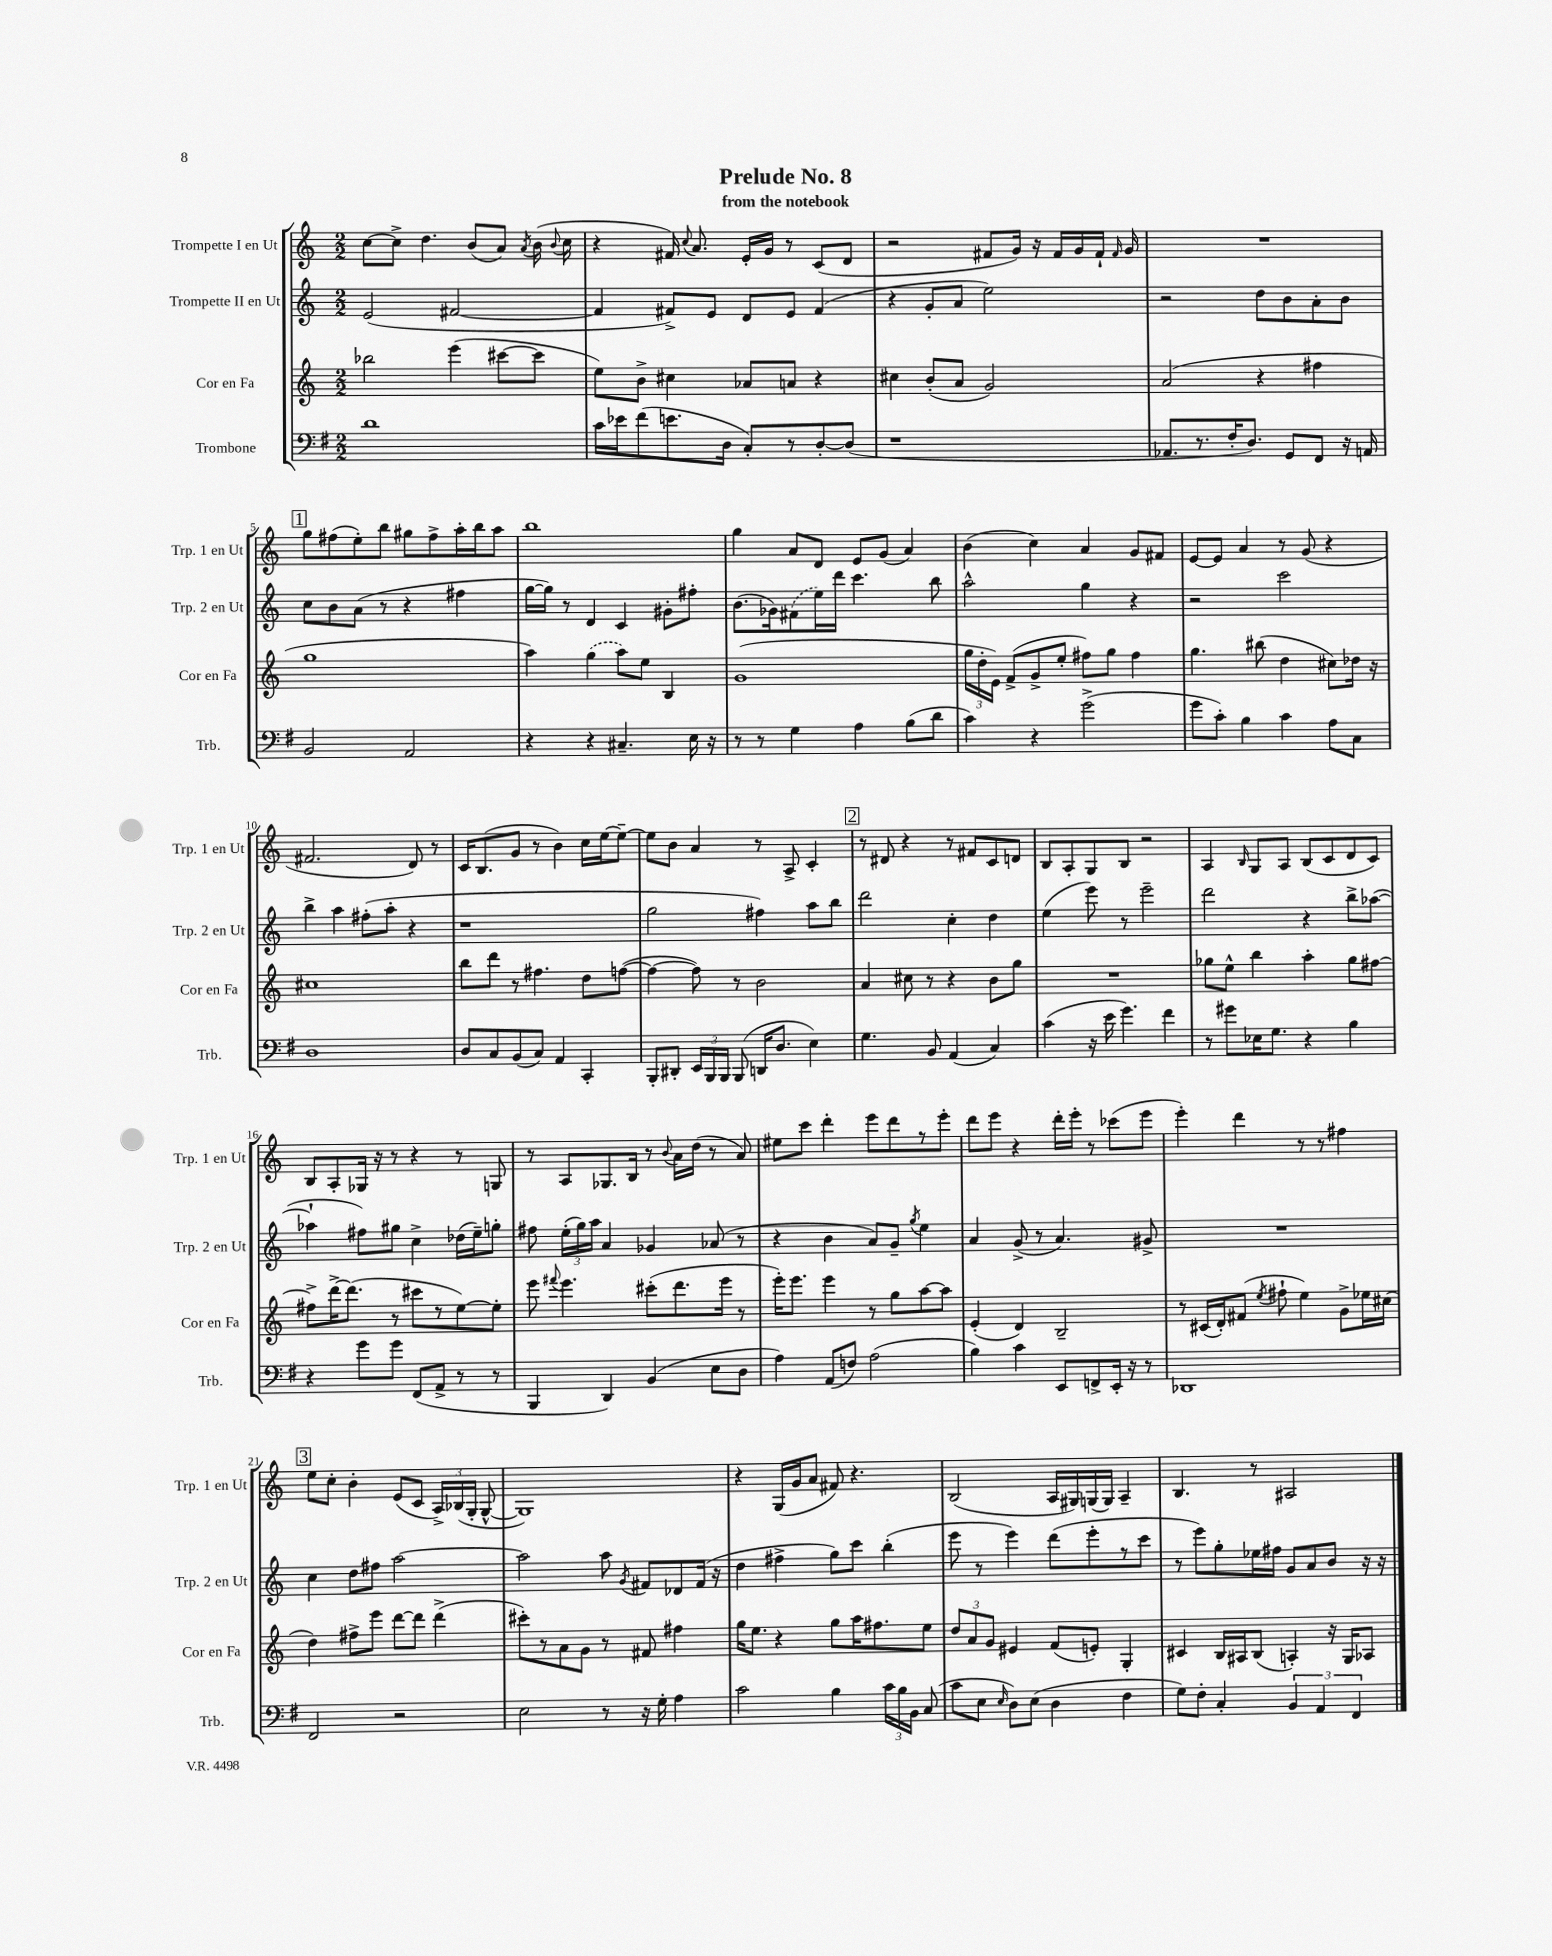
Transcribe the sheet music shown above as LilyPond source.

\header { title = "Prelude No. 8" subtitle = "from the notebook" }
<<
\new StaffGroup <<
\new Staff = "s0" \with { instrumentName = "Trompette I en Ut" shortInstrumentName = "Trp. 1 en Ut" } {
    \clef treble \key c \major \numericTimeSignature \time 2/2
    \autoBeamOff c''8[~ c''8]-> d''4. b'8[( a'8]) \acciaccatura { a'8 } b'16( \appoggiatura { b'8 } c''16 |
    r4 fis'16) \appoggiatura { c''8 } a'8. e'16[-. g'16] r8 c'8[( d'8] |
    r2 fis'8[ g'16]) r16 fis'16[ g'16 fis'16]-! \grace { fis'16 } g'16 |
    R1 |
    \mark \markup { \box "1" } g''8[ fis''8( e''8-.) b''8] gis''8[ fis''8-> a''16-. b''16 a''8] |
    b''1 |
    g''4 a'8[ d'8] e'8[ g'8]( a'4) |
    b'4( c''4) a'4 g'8[ fis'8] |
    e'8[~ e'8] a'4 r8 g'8( r4 |
    fis'2. d'8) r8 |
    c'16[ b8.( g'8] r8 b'4) c''16[ e''16~ e''8]~-- |
    e''8[ b'8] a'4 r8 a8-> c'4-. |
    \mark \markup { \box "2" } r8 dis'8 r4 r8 fis'8[ c'8 d'8] |
    b8[ a8-. g8 b8] r2 |
    a4 \grace { b16 } g8[ a8] b8[( c'8 d'8 c'8]) |
    b8[ a8-. ges16] r16 r8 r4 r8 g8 |
    r8 a8[ ges8. b16] r8 \appoggiatura { b'8 } a'16[ d''16]( r8 a'8) |
    eis''8[ c'''8] d'''4-. e'''8[ d'''8 r8 e'''8]-. |
    d'''8[ e'''8] r4 d'''16[-. e'''16]-. r8 ces'''8[( e'''8] |
    e'''4-.) d'''4 r8 r8 fis''4 |
    \mark \markup { \box "3" } e''8[ c''8]-. b'4-. e'8[( c'8] \tuplet 3/2 { a16[->) bes16( g16]-. } g8~-^ |
    g1) |
    r4 g16[( g'16 a'8] fis'8) r4. |
    b2( a16[ gis16) g16( g16]) a4-- |
    b4. r8 ais2 \bar "|." |
}
\new Staff = "s1" \with { instrumentName = "Trompette II en Ut" shortInstrumentName = "Trp. 2 en Ut" } {
    \clef treble \key c \major \numericTimeSignature \time 2/2
    \autoBeamOff e'2( fis'2~ |
    fis'4 fis'8[->) e'8] d'8[ e'8] fis'4( |
    r4 g'8[-. a'8] e''2) |
    r2 d''8[ b'8 a'8-. b'8] |
    \mark \markup { \box "1" } c''8[ b'8 a'8]( r8 r4 fis''4 |
    g''16[~ g''16]) r8 d'4 c'4 gis'8[-. fis''8]-. |
    b'8.[( ges'16) \once \slurDashed fis'8( e''16) d'''16] c'''4. b''8 |
    a''2-^ g''4 r4 |
    r2 c'''2 |
    b''4-> a''4 fis''8[-.( a''8]-. r4 |
    r1 |
    g''2 fis''4) a''8[ b''8] |
    \mark \markup { \box "2" } d'''2 c''4-. d''4 |
    e''4( e'''8) r8 e'''2-- |
    d'''2 r4 b''8[-> aes''8]~( |
    aes''4-! fis''8[) gis''8] c''4-> des''16[( e''16--) g''8]-. |
    fis''8 \tuplet 3/2 { e''16[-.( g''16) a''16] } a'4 ges'4 aes'8( r8 |
    r4 b'4 a'8[) g'8]-- \acciaccatura { g''8 } e''4 |
    a'4 g'8->( r8 a'4.) gis'8-> |
    R1 |
    \mark \markup { \box "3" } c''4 d''8[ fis''8] a''2~ |
    a''2 a''8 \acciaccatura { g'8 } fis'8[ des'8 fis'16]( r16 |
    d''4 fis''4-> g''8[) c'''8] b''4-.( |
    e'''8 r8 e'''4) d'''8[( e'''8-. r8 c'''8] |
    r8 e'''8[) g''8-. ees''16 fis''16] g'8[ a'8 b'8] r16 r16 \bar "|." |
}
\new Staff = "s2" \with { instrumentName = "Cor en Fa" shortInstrumentName = "Cor en Fa" } {
    \clef treble \key c \major \numericTimeSignature \time 2/2
    \autoBeamOff bes''2 e'''4( cis'''8[~ cis'''8] |
    e''8[) b'8]-> cis''4 aes'8[ a'8] r4 |
    cis''4 b'8[-.( a'8] g'2) |
    a'2( r4 fis''4 |
    \mark \markup { \box "1" } g''1 |
    a''4) \once \slurDashed g''4( a''8[) e''8] b4 |
    g'1( |
    \tuplet 3/2 { g''16[ d''16-. e'16]) } f'8[->( g'8-> e''8]-. fis''8[) g''8] fis''4 |
    g''4. bis''8( d''4 cis''8[) des''16] r16 |
    cis''1 |
    b''8[ d'''8] r8 fis''4. d''8[ f''8]~( |
    f''4~ f''8) r8 b'2 |
    \mark \markup { \box "2" } a'4 cis''8 r8 r4 b'8[ g''8] |
    R1 |
    ges''8[ e''8]-^ b''4 a''4-. ges''8[ fis''8]~ |
    fis''8[-> d'''16~-> d'''8.]( r8 cis'''8[ r8 e''8~) e''8]-. |
    e'''8 \appoggiatura { fis'''8 } e'''4. cis'''8[-.( d'''8. e'''16] r8 |
    e'''16[-.) e'''8.] e'''4 r8 g''8[ a''8~ a''8] |
    e'4-.( d'4) b2-- |
    r8 cis'16[( d'16-.) fis'8]( \acciaccatura { e''8 } fis''8-! e''4) g'8[-> ees''16 cis''16]( |
    \mark \markup { \box "3" } d''4) fis''8[-> e'''8] d'''8[~ d'''8] d'''4->( |
    cis'''8[-.) r8 a'8 g'8] r8 fis'8 fis''4 |
    g''16[ e''8.] r4 g''8[ a''16 fis''8. e''8] |
    \tuplet 3/2 { d''8[ a'8 g'8] } eis'4 f'8[( e'8]-.) g4-. |
    cis'4 b16[ ais16 b8]( a4-.) r16 g16[ aes8] \bar "|." |
}
\new Staff = "s3" \with { instrumentName = "Trombone" shortInstrumentName = "Trb." } {
    \clef bass \key g \major \numericTimeSignature \time 2/2
    \autoBeamOff d'1 |
    c'16[ ees'16 fis'8( e'8. d16] c8[-.) r8 d8~-. d8]( |
    r1 |
    aes,8.[ r8. fis16-. d8.]) g,8[ fis,8] r16 a,16 |
    \mark \markup { \box "1" } b,2 a,2 |
    r4 r4 cis4.-- e16 r16 |
    r8 r8 g4 a4 b8[( d'8] |
    c'4) r4 g'2->( |
    g'8[ c'8]-.) b4 c'4 a8[ c8] |
    d1 |
    d8[ c8 b,8( c8]) a,4 c,4-. |
    b,,8[-. dis,8]-. \tuplet 3/2 { e,16[ b,,16 b,,16] } b,,8( d,16[ d8.] e4) |
    \mark \markup { \box "2" } g4. b,8 a,4( c4) |
    c'4( r16 e'16 g'4.) fis'4 |
    r8 gis'8[ ees16 g8.] r4 b4 |
    r4 g'8[ g'8] fis,8[( a,8]-> r8 r8 |
    b,,4 d,4) b,4( e8[ d8] |
    a4) a,8[( f8]) a2( |
    b4) c'4 e,8[ f,8-> e,16]-. r16 r8 |
    des,1 |
    \mark \markup { \box "3" } fis,2 r2 |
    e2 r8 r16 g16-. a4 |
    c'2 b4 \tuplet 3/2 { c'16[ b16 b,16] } c8( |
    c'8[ e8] \grace { e16 } d8[) e8]( d4 fis4 |
    g8[) fis8]-. c4-. \tuplet 3/2 { b,4 a,4 fis,4 } \bar "|." |
}
>>
>>
